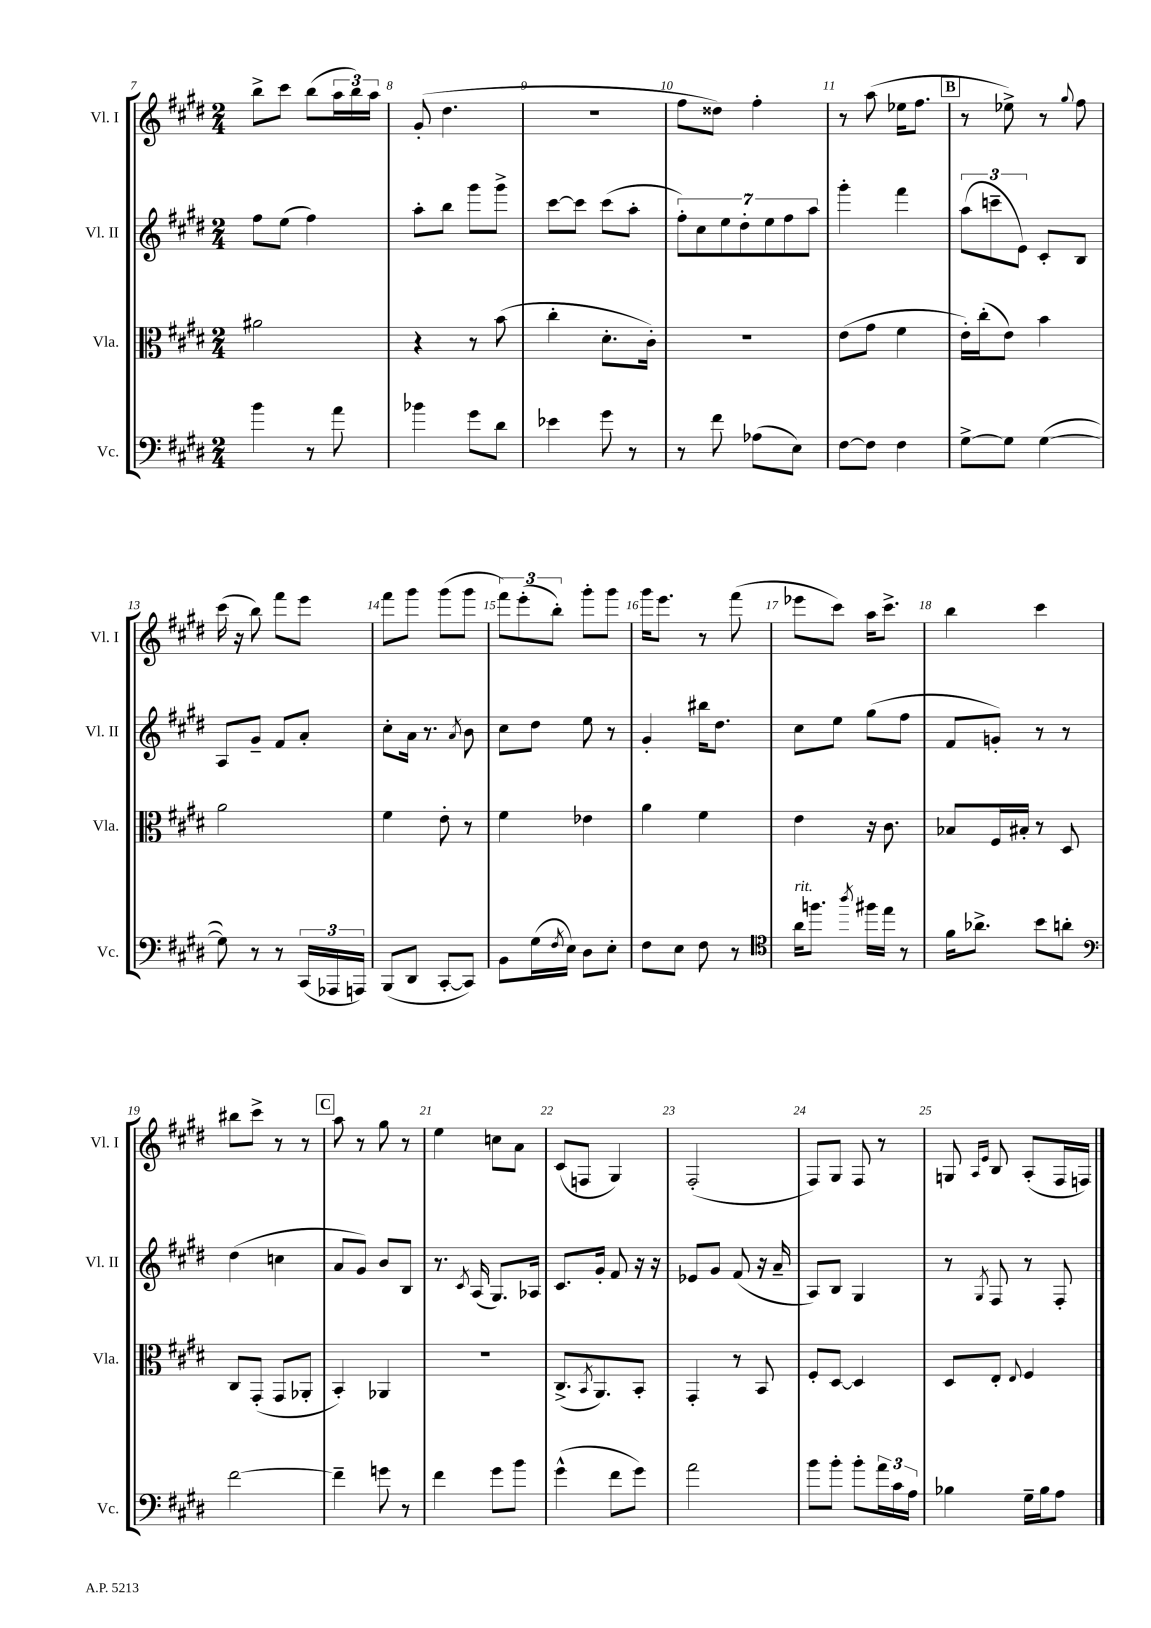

**kern	**kern	**kern	**kern
*staff4	*staff3	*staff2	*staff1
*clefF4	*clefC3	*clefG2	*clefG2
*k[f#c#g#d#]	*k[f#c#g#d#]	*k[f#c#g#d#]	*k[f#c#g#d#]
*M2/4	*M2/4	*M2/4	*M2/4
4b\	2a#\	8ff#\L	8bb^\L
.	.	(8ee\J	8ccc#\J
8r	.	4ff#\)	(8bb\L
8a\	.	.	24aa\L
.	.	.	24bb\)
.	.	.	24aa\JJ
=	=	=	=
4b-\	4r	8aa'\L	(8g#'/
.	.	8bb\J	4.dd#\
8g#\L	8r	8ggg#\L	.
8d#\J	(8b\	8ggg#^\J	.
=	=	=	=
4e-\	4cc#'\	[8ccc#\L	2r
.	.	8ccc#\]J	.
8g#\	8.d#'\L	(8ccc#\L	.
8r	.	8aa'\J	.
.	16c#'\Jk)	.	.
=	=	=	=
8r	2r	14ff#'\L)	8ff#\L
.	.	14cc#\	.
8f#\	.	.	8dd##\J)
.	.	14ee\	.
.	.	14dd#'\	.
(8A-\L	.	.	4ff#'\
.	.	14ee\	.
.	.	14ff#\	.
8E\J)	.	.	.
.	.	14aa\J	.
=	=	=	=
[8F#\L	(8e\L	4ggg#'\	8r
8F#\]J	8g#\J	.	(8aa\
4F#\	4f#\	4fff#\	16ee-\LK
.	.	.	8.ff#\J
=	=	=	=
[8G#^\L	16e'\LL)	(12aa\L	8r
.	(16cc#'\J	.	.
.	.	12ccc~\	.
8G#\]J	8e\J)	.	8ee-^\)
.	.	12e\J)	.
([4G#\	4b\	8c#'/L	8r
.	.	.	8qqgg#/
.	.	8B/J	8ff#\
=	=	=	=
8G#\])	2a\	8A/L	(16ccc#\
.	.	.	16r
8r	.	8g#~/J	8bb\)
8r	.	8f#/L	8fff#\L
(24CC#/LL	.	8a'/J	8eee\J
24AAA-/	.	.	.
24AAA/JJ)	.	.	.
=	=	=	=
(8BBB/L	4f#\	8cc#'\L	8fff#\L
8DD#/J	.	16a\Jk	8ggg#\J
.	.	8.r	.
[8CC#'/L	8e'\	.	(8ggg#\L
.	.	8qa/	.
8CC#/]J)	8r	8b\	8ggg#\J
=	=	=	=
8BB\L	4f#\	8cc#\L	12fff#\L)
.	.	.	(12eee'\
(16G#\L	.	8dd#\J	.
.	.	.	12bb'\J)
8qF#/	.	.	.
16E\JJ)	.	.	.
8D#\L	4e-\	8ee\	8ggg#'\L
8E'\J	.	8r	8ggg#\J
=	=	=	=
8F#\L	4a\	4g#'/	16ggg#\LK
.	.	.	8.eee\J
8E\J	.	.	.
8F#\	4f#\	16bb#\LK	8r
.	.	8.dd#\J	.
8r	.	.	(8fff#\
=	=	=	=
*clefC4	*	*	*
16a\LK	4e\	8cc#\L	8eee-\L
8.ff\J	.	.	.
.	.	8ee\J	8ccc#\J)
8qaa/	.	.	.
16ff#\LL	16r	(8gg#\L	16aa\LK
16ee\JJ	8.c#\	.	8.ccc#^\J
8r	.	8ff#\J	.
=	=	=	=
16f#\LK	8B-/L	8f#/L	4bb\
8.a-^\J	.	.	.
.	16F#/L	8g'/J)	.
.	16B#'/JJ	.	.
8b\L	8r	8r	4ccc#\
8a'\J	8D#/	8r	.
=	=	=	=
*clefF4	*	*	*
[2f#\	8C#/L	(4dd#\	8bb#\L
.	(8GG#'/J	.	8ccc#^\J
.	8GG#/L	4cc\	8r
.	8AA-'/J	.	8r
=	=	=	=
4f#~\]	4BB'/)	8a/L	8aa\
.	.	8g#/J)	8r
8g\	4AA-/	8b/L	8gg#\
8r	.	8B/J	8r
=	=	=	=
4f#\	2r	8.r	4ee\
.	.	8qc#/	.
.	.	(16A/	.
8g#\L	.	8.G#/L)	8cc\L
8b\J	.	.	8a\J
.	.	16A-/Jk	.
=	=	=	=
(4g#^^\	(8.C#^/L	8.c#/L	(8c#/L
.	.	.	8F/J
.	8qBB/	.	.
.	8.AA/)	16g#'/Jk	.
8f#\L	.	8f#/	4G#/)
8g#\J)	8BB'/J	16r	.
.	.	16r	.
=	=	=	=
2a\	4GG#'/	8e-/L	(2F#'/
.	.	8g#/J	.
.	8r	(8f#/	.
.	8BB/	16r	.
.	.	16a~/	.
=	=	=	=
8b\L	8F#'/L	8A/L)	8F#/L)
8b'\J	[8D#/J	8B/J	8G#/J
8b'\L	4D#/]	4G#/	8F#/
24a\L	.	.	8r
24c#\	.	.	.
24A\JJ	.	.	.
=	=	=	=
4B-\	8D#/L	8r	8G/
.	.	.	16qqA/LL
.	.	8qG#/	16qqe/JJ
.	8E'/J	8F#/	8B/
.	8qqE/	.	.
16G#~\LL	4F#/	8r	(8A'/L
16B-\J	.	.	.
8A\J	.	8F#'/	16F#/L
.	.	.	16F/JJ)
==	==	==	==
*-	*-	*-	*-
